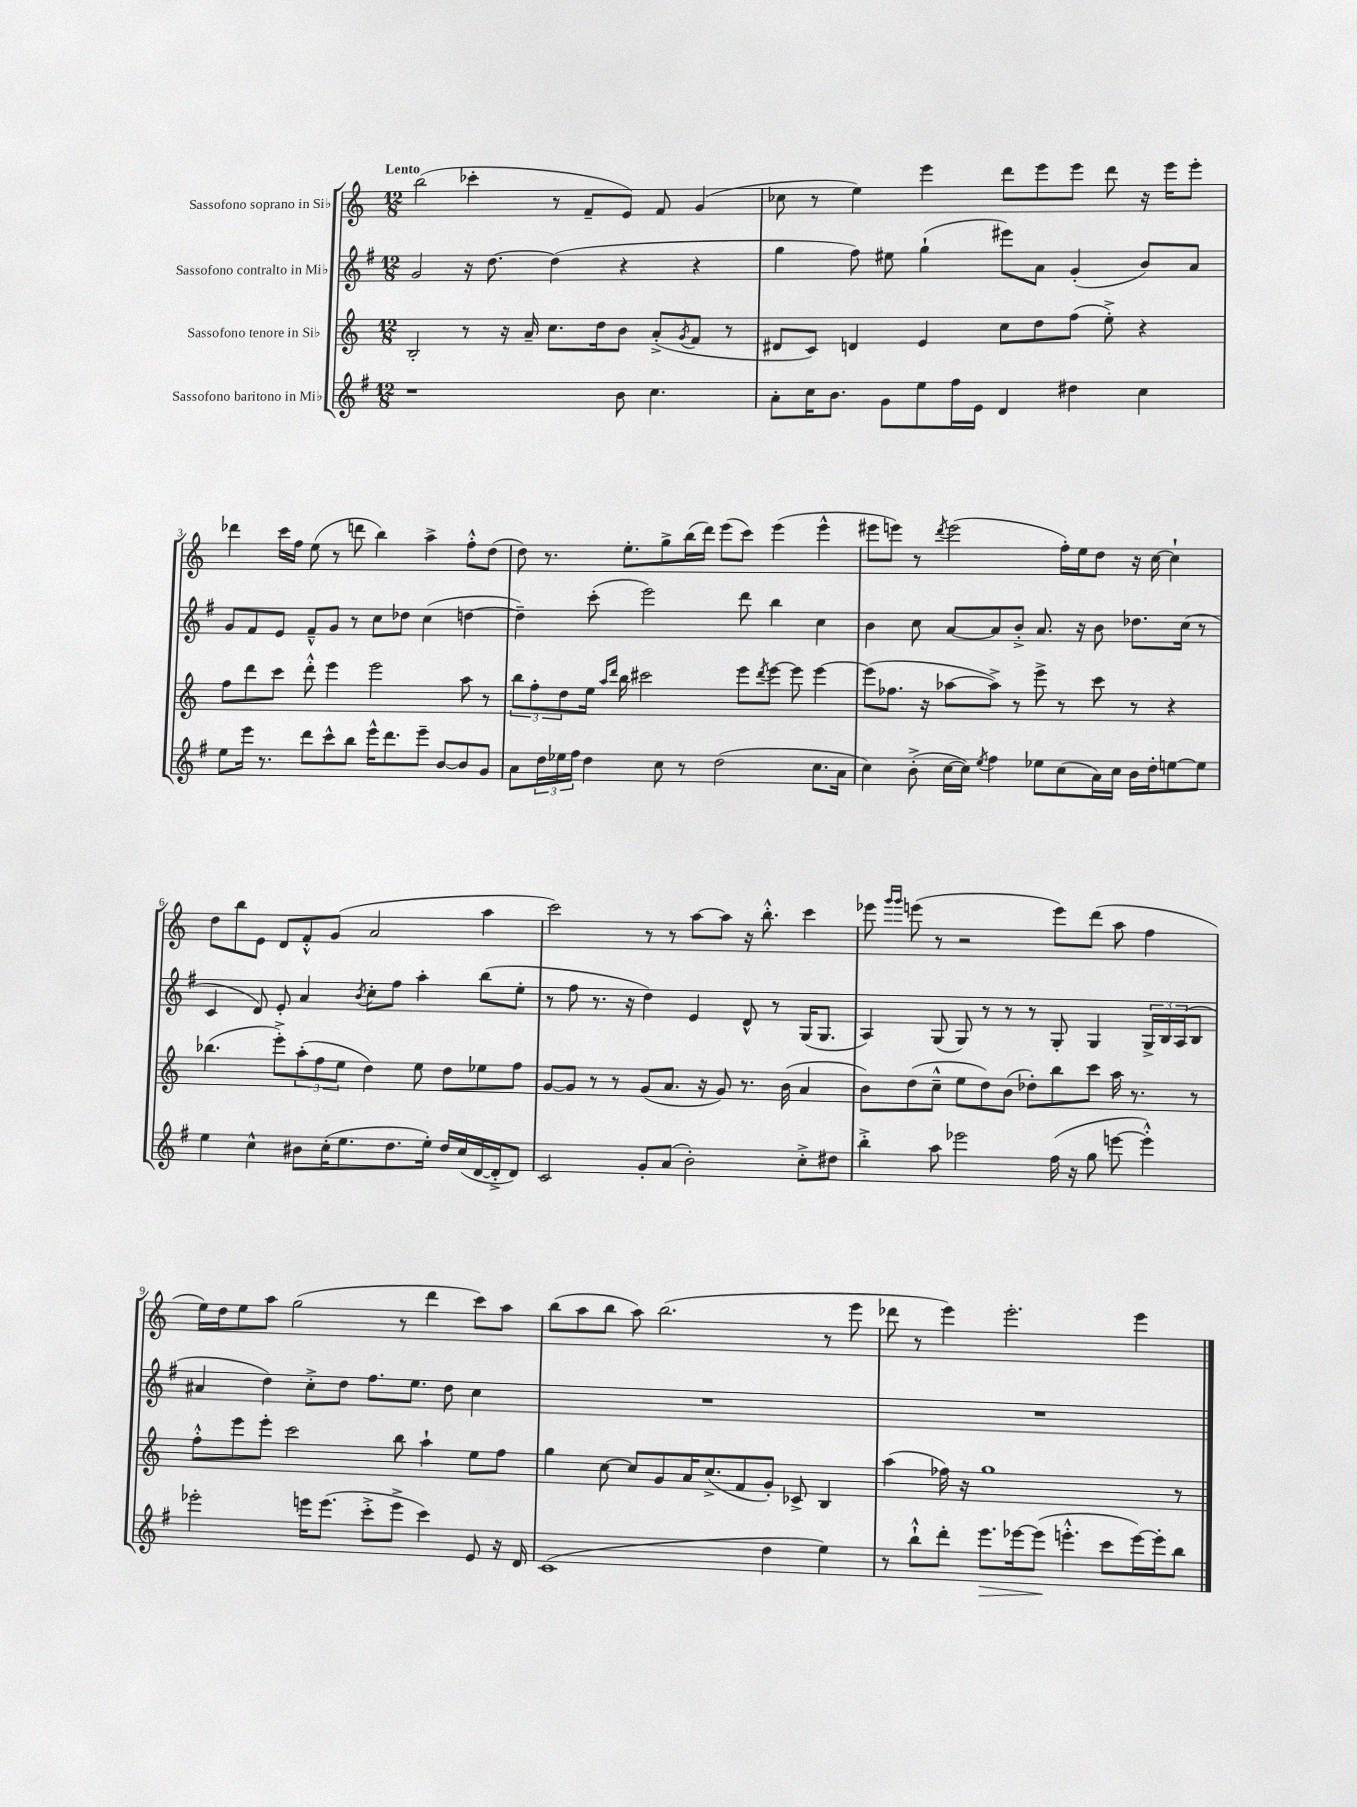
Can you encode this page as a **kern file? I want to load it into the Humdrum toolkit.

**kern	**kern	**kern	**kern
*staff4	*staff3	*staff2	*staff1
*clefG2	*clefG2	*clefG2	*clefG2
*k[f#]	*k[]	*k[f#]	*k[]
*M12/8	*M12/8	*M12/8	*M12/8
1r	2B'	2g	(2bb
.	8r	16r	4ccc-'
.	.	[8.dd	.
.	16r	.	.
.	16a~	.	.
.	8.cc	(4dd]	8r
.	.	.	8f~
.	16dd	.	.
8b	8b	4r	8e)
4.cc	(8a'^	.	8f
.	8qg	.	.
.	8f	4r	(4g
.	8r	.	.
=	=	=	=
8a'	8d#	4gg	8cc-
16cc	8c)	.	8r
8.b	.	.	.
.	4d	8ff#)	4ee)
8g	.	8ee#	.
8ee	4e	(4gg`	4eee
16ff#	.	.	.
16e	.	.	.
4d	8cc	8eee#)	8ddd
.	8dd	8a	8eee
4dd#	(8ff	(4g'	8eee
.	8ee'^)	.	8ddd
4cc	4r	8b)	16r
.	.	.	16eee
.	.	8a	8eee'
=	=	=	=
8ee	8ff	8g	4ddd-
16eee	8ddd	8f#	.
8.r	.	.	.
.	8ccc	8e	16ccc
.	.	.	16ff
8ddd	8ddd'^^	8f#~^^	(8ee
8ccc^^	4eee	8g	8r
8bb	.	8r	8ddd
16eee^^	2eee	8cc	4bb)
8.ddd	.	.	.
.	.	8dd-	.
8eee~	.	(4cc	4aa^
[8b	.	.	.
8b]	8aa	[4dd	8ff'^^
8g	8r	.	(8dd
=	=	=	=
8a	12bb	4dd~])	8dd)
.	12ff'	.	.
24dd	.	.	8.r
24ee-	12dd	.	.
24ff#	.	.	.
4dd	16ee	(8ccc'	.
.	16qqaa	.	.
.	16qqddd	.	.
.	16bb	.	8.ee'
.	2ccc#	2eee)	.
8cc	.	.	8gg^
8r	.	.	(16bb
.	.	.	16ddd)
(2dd	.	.	(8eee
.	8eee	8ddd	8ccc)
.	8qddd	.	.
.	[8eee	4bb	(4eee
.	8eee]	.	.
8.cc	[4eee	4cc	4eee^^
16a	.	.	.
=	=	=	=
4cc)	(8eee]	4b	8eee#
.	8.ff-	.	8eee)
(8b'^	.	8cc	8r
.	16r	.	.
.	.	.	8qddd
[16cc	[8aa-	[8a	(2eee
16cc])	.	.	.
8qee	.	.	.
4ff#	8aa-^])	8a]	.
.	8r	8b'^	.
8ee-	8eee^	8.a	.
(8cc	8r	.	16ff')
.	.	16r	16ee
16a)	8ccc	8b	8dd
16cc	.	.	.
16b	8r	8.dd-	16r
16dd'	.	.	[16cc
[8ee	4r	.	4cc`]
.	.	(16cc	.
8ee]	.	8r	.
=	=	=	=
4ee	(4.bb-	4c	8dd
.	.	.	8bb
4cc^^	.	8d)	8e
.	8eee'^)	8e'	8d
8b#	(12aa'	4a	8f'^^
.	12ff	.	.
(16cc'	.	.	(8g
.	12ee	.	.
8.ee	.	.	.
.	.	8qb	.
.	4dd)	8cc'	2a
8.dd	.	8ff#	.
.	8ee	4aa'	.
16ee')	.	.	.
16dd	8dd	.	.
(16cc	.	.	.
[16d	8ee-	(8bb	4aa
16d'^]	.	.	.
8d)	8ff	8ee'	.
=	=	=	=
2c	[8g	8r	2ccc)
.	8g]	8ff#	.
.	8r	8.r	.
.	8r	.	.
.	.	16r	.
8g'	(8g	4dd)	8r
(8a	8.a	.	8r
2b')	.	4e	[8aa
.	16r	.	.
.	8g)	.	8aa]
.	8.r	8d^^	16r
.	.	.	8.bb'^^
.	.	8r	.
.	(16b	.	.
8cc'^	4a	(16G	4ccc
.	.	8.G	.
8dd#	.	.	.
=	=	=	=
4bb'^	8b)	4A)	8eee-
.	.	.	16qqggg
.	.	.	16qqggg
.	(8dd	.	(8eee
8aa	8cc~^^	(8G	8r
2eee-	8ee	8G)	2r
.	8dd)	8r	.
.	(8b	8r	.
.	8dd-')	8r	.
(16ff#	8bb	8G'	8eee)
16r	.	.	.
8gg	8ccc	4G	(8ddd
[8eee	16aa	.	8aa
.	8.r	.	.
4eee'^^])	.	24G^	4ff
.	.	24B	.
.	.	(24A	.
.	8r	8B	.
=	=	=	=
2eee-'	8ff'^^	4a#	16ee)
.	.	.	16dd
.	8eee	.	8ee
.	8eee'	4dd)	8aa
.	2ccc	.	(2gg
16eee	.	8cc'^	.
(8.eee	.	.	.
.	.	8dd	.
8ccc'^	.	8.ff#	.
8eee^	8bb	.	8r
.	.	8.ee	.
4ccc)	4aa`	.	4ddd
.	.	8dd	.
8e	8ee	4cc	8ccc)
16r	8ff	.	8aa
16d	.	.	.
=	=	=	=
(1c	4gg	1.r	(8bb
.	.	.	8aa
.	[8cc	.	8bb
.	8cc]	.	8aa)
.	8g	.	(2.bb
.	16a	.	.
.	(8.cc^	.	.
.	8f	.	.
4dd	8g')	.	.
.	8c-^	.	.
4ee)	4B	.	8r
.	.	.	8eee
=	=	=	=
8r	(4aa	1.r	8ddd-
8bb`^^	.	.	8r
8ddd'	16ff-)	.	4eee)
.	16r	.	.
8.eee	1gg	.	.
.	.	.	2.eee'
[16eee-	.	.	.
(8eee-]	.	.	.
4.eee'^^	.	.	.
8ccc	.	.	.
[16eee)	.	.	4eee
16eee']	.	.	.
8bb	8r	.	.
==	==	==	==
*-	*-	*-	*-
